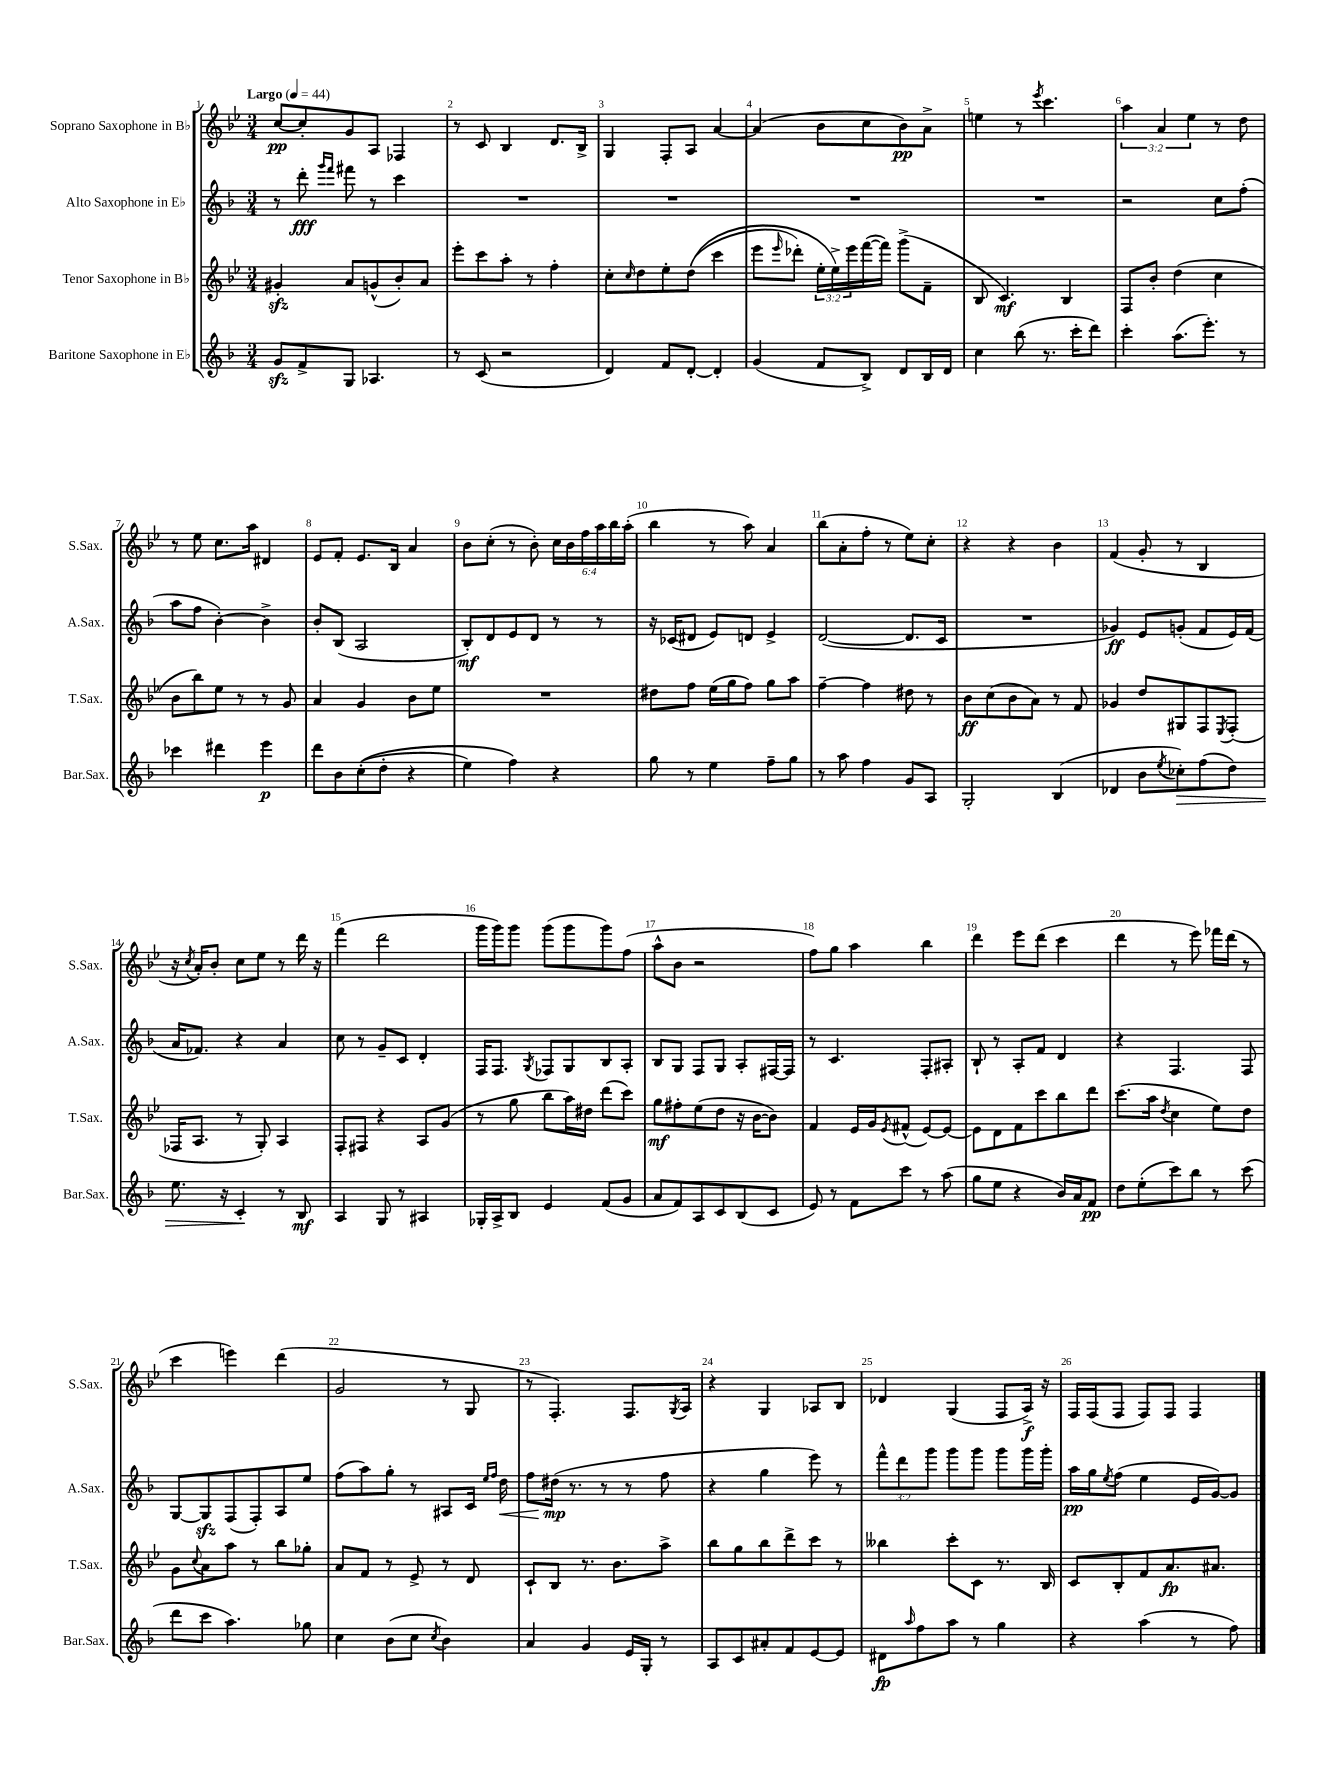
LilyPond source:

<<
\new StaffGroup <<
\new Staff = "s0" \with { instrumentName = "Soprano Saxophone in Bb" shortInstrumentName = "S.Sax." } {
    \clef treble \key bes \major \numericTimeSignature \time 3/4 \override Staff.TupletNumber.text = #tuplet-number::calc-fraction-text \tempo "Largo" 4 = 44
    c''8~\pp c''8-. g'8 a8 fes4 |
    r8 c'8 bes4 d'8. bes16-> |
    g4 f8-. a8 a'4~ |
    a'4( bes'8 c''8 bes'8\pp) a'8-> |
    e''4 r8 \acciaccatura { ees'''8 } c'''4. |
    \tuplet 3/2 { a''4 a'4 ees''4 } r8 d''8 |
    r8 ees''8 c''8. a''16 dis'4 |
    ees'8 f'8-. ees'8. bes16 a'4 |
    bes'8 c''8-.( r8 bes'8-.) \tuplet 6/4 { c''16 bes'16 f''16 a''16 bes''16 a''16-.( } |
    bes''4 r8 a''8) a'4 |
    bes''8( a'8-. f''8-. r8 ees''8) c''8-. |
    r4 r4 bes'4 |
    f'4( g'8-. r8 bes4 |
    r16 \acciaccatura { c''8 } a'16-.) bes'8-. c''8 ees''8 r8 d'''16 r16 |
    f'''4( d'''2 |
    g'''16 g'''16) g'''8 g'''8( g'''8 g'''8) f''8( |
    a''8-^ bes'8 r2 |
    f''8) g''8 a''4 bes''4 |
    d'''4 ees'''8 d'''8( c'''4 |
    d'''4 r8 ees'''8) fes'''16 d'''16( r8 |
    c'''4 e'''4) d'''4( |
    g'2 r8 g8 |
    r8 f4.-.) f8. \acciaccatura { g8 } a16 |
    r4 g4 aes8 bes8 |
    des'4 g4( f8 a16->\f) r16 |
    f16 f16( f8 f8) f8 f4 \bar "|." |
}
\new Staff = "s1" \with { instrumentName = "Alto Saxophone in Eb" shortInstrumentName = "A.Sax." } {
    \clef treble \key f \major \numericTimeSignature \time 3/4 \override Staff.TupletNumber.text = #tuplet-number::calc-fraction-text
    r8 d'''8-.\fff \grace { g'''16 f'''16 } fis'''8 r8 c'''4 |
    R2. |
    R2. |
    R2. |
    R2. |
    r2 c''8 f''8-.( |
    a''8 f''8 bes'4~-.) bes'4-> |
    bes'8-. bes8( a2 |
    bes8-.\mf) d'8 e'8 d'8 r8 r8 |
    r16 ces'16( dis'8 e'8) d'8 e'4-> |
    d'2~( d'8. c'16 |
    R2. |
    ges'4\ff) e'8 g'8-.( f'8 e'16) f'16( |
    a'16 fes'8.) r4 a'4 |
    c''8 r8 g'8-- c'8 d'4-. |
    f16 f8. \acciaccatura { g8 } fes8 g8 bes8 a8-. |
    bes8 g8 f8 g8 a8-. fis16~ fis16 |
    r8 c'4. f8-. ais8-. |
    bes8-! r8 a8-. f'8 d'4 |
    r4 f4. f8 |
    g8~ g8\sfz f8( f8-.) a8 e''8 |
    f''8( a''8) g''8-. r8 ais8 c'16 \grace { e''16 f''16 } d''16\< |
    f''8 dis''16\mp\!( r8. r8 r8 f''8 |
    r4 g''4 e'''8) r8 |
    \tuplet 3/2 { f'''8-^ d'''8 g'''8 } g'''8 g'''8 g'''8 g'''16 g'''16-. |
    a''16\pp g''16 \acciaccatura { e''8 } f''8( e''4 e'16 g'16~) g'8 \bar "|." |
}
\new Staff = "s2" \with { instrumentName = "Tenor Saxophone in Bb" shortInstrumentName = "T.Sax." } {
    \clef treble \key bes \major \numericTimeSignature \time 3/4 \override Staff.TupletNumber.text = #tuplet-number::calc-fraction-text
    gis'4-.\sfz a'8 g'8-^( bes'8-.) a'8 |
    ees'''8-. c'''8 a''8-. r8 f''4-. |
    c''8-. \grace { c''16 } d''8 ees''8-. d''8(\( c'''4 |
    ees'''8 \grace { ees'''16 } des'''8-.) \tuplet 3/2 { ees''16-. ees''16->\) ees'''16 } f'''16~( f'''16) g'''8->( f'8-- |
    bes8 c'4.\mf) bes4 |
    f8 bes'8-. d''4( c''4 |
    bes'8 bes''8) ees''8 r8 r8 g'8 |
    a'4 g'4 bes'8 ees''8 |
    R2. |
    dis''8 f''8 ees''16( g''16 f''8) g''8 a''8 |
    f''4~-- f''4 dis''8 r8 |
    bes'8\ff c''8( bes'8 a'8) r8 f'8 |
    ges'4 d''8 gis8 f8 \acciaccatura { ees8 } f8-.( |
    fes16 a8. r8 g8-.) a4 |
    f8-. fis8 r4 a8 g'8( |
    r8 g''8 bes''8 a''16) dis''16 d'''8( c'''8) |
    g''8\mf fis''8-. ees''8( d''8 r16 bes'16~ bes'8) |
    f'4 ees'16 g'16 \acciaccatura { ees'8 } fis'8-^( ees'8~) ees'8~ |
    ees'8 d'8 f'8 c'''8 bes''8 d'''8 |
    c'''8.( a''16 \acciaccatura { d''8 } c''4 ees''8) d''8 |
    g'8 \appoggiatura { c''8 } a'8 a''8 r8 bes''8 ges''8-. |
    a'8 f'8 r8 ees'8-> r8 d'8 |
    c'8-! bes8 r8. bes'8. a''8-> |
    bes''8 g''8 bes''8 d'''8-> c'''8 r8 |
    beses''4 c'''8-. c'8 r8. bes16 |
    c'8 bes8-. f'8 a'8.\fp ais'8. \bar "|." |
}
\new Staff = "s3" \with { instrumentName = "Baritone Saxophone in Eb" shortInstrumentName = "Bar.Sax." } {
    \clef treble \key f \major \numericTimeSignature \time 3/4
    g'8\sfz f'8-> g8 aes4. |
    r8 c'8( r2 |
    d'4) f'8 d'8~-. d'4-. |
    g'4( f'8 bes8->) d'8 bes16 d'16 |
    c''4 bes''8( r8. c'''16-. d'''8) |
    c'''4-. a''8.( e'''8.-.) r8 |
    ces'''4 dis'''4 e'''4\p |
    d'''8 bes'8 c''8-.(\( d''8-. r4 |
    e''4) f''4\) r4 |
    g''8 r8 e''4 f''8-- g''8 |
    r8 a''8 f''4 g'8 a8 |
    g2-. bes4( |
    des'4 bes'8 \acciaccatura { e''8 } ces''8-.\>) f''8( d''8) |
    e''8. r16 c'4-.\! r8 bes8\mf |
    a4 g8 r8 ais4 |
    ges16-. a16-> bes8 e'4 f'8( g'8 |
    a'8 f'8) a8 c'8 bes8( c'8 |
    e'8) r8 f'8 c'''8 r8 a''8( |
    g''8 e''8 r4 bes'16) a'16 f'8\pp |
    d''8 e''8-.( c'''8) bes''8 r8 c'''8( |
    d'''8 c'''8 a''4.) ges''8 |
    c''4 bes'8( c''8 \acciaccatura { c''8 } bes'4) |
    a'4 g'4 e'16 g16-. r8 |
    a8 c'8 ais'8-. f'8 e'8~ e'8 |
    dis'8\fp \grace { a''16 } f''8 a''8 r8 g''4 |
    r4 a''4( r8 f''8) \bar "|." |
}
>>
>>
\layout { \context { \Score \override BarNumber.break-visibility = ##(#f #t #t) barNumberVisibility = #all-bar-numbers-visible } }
